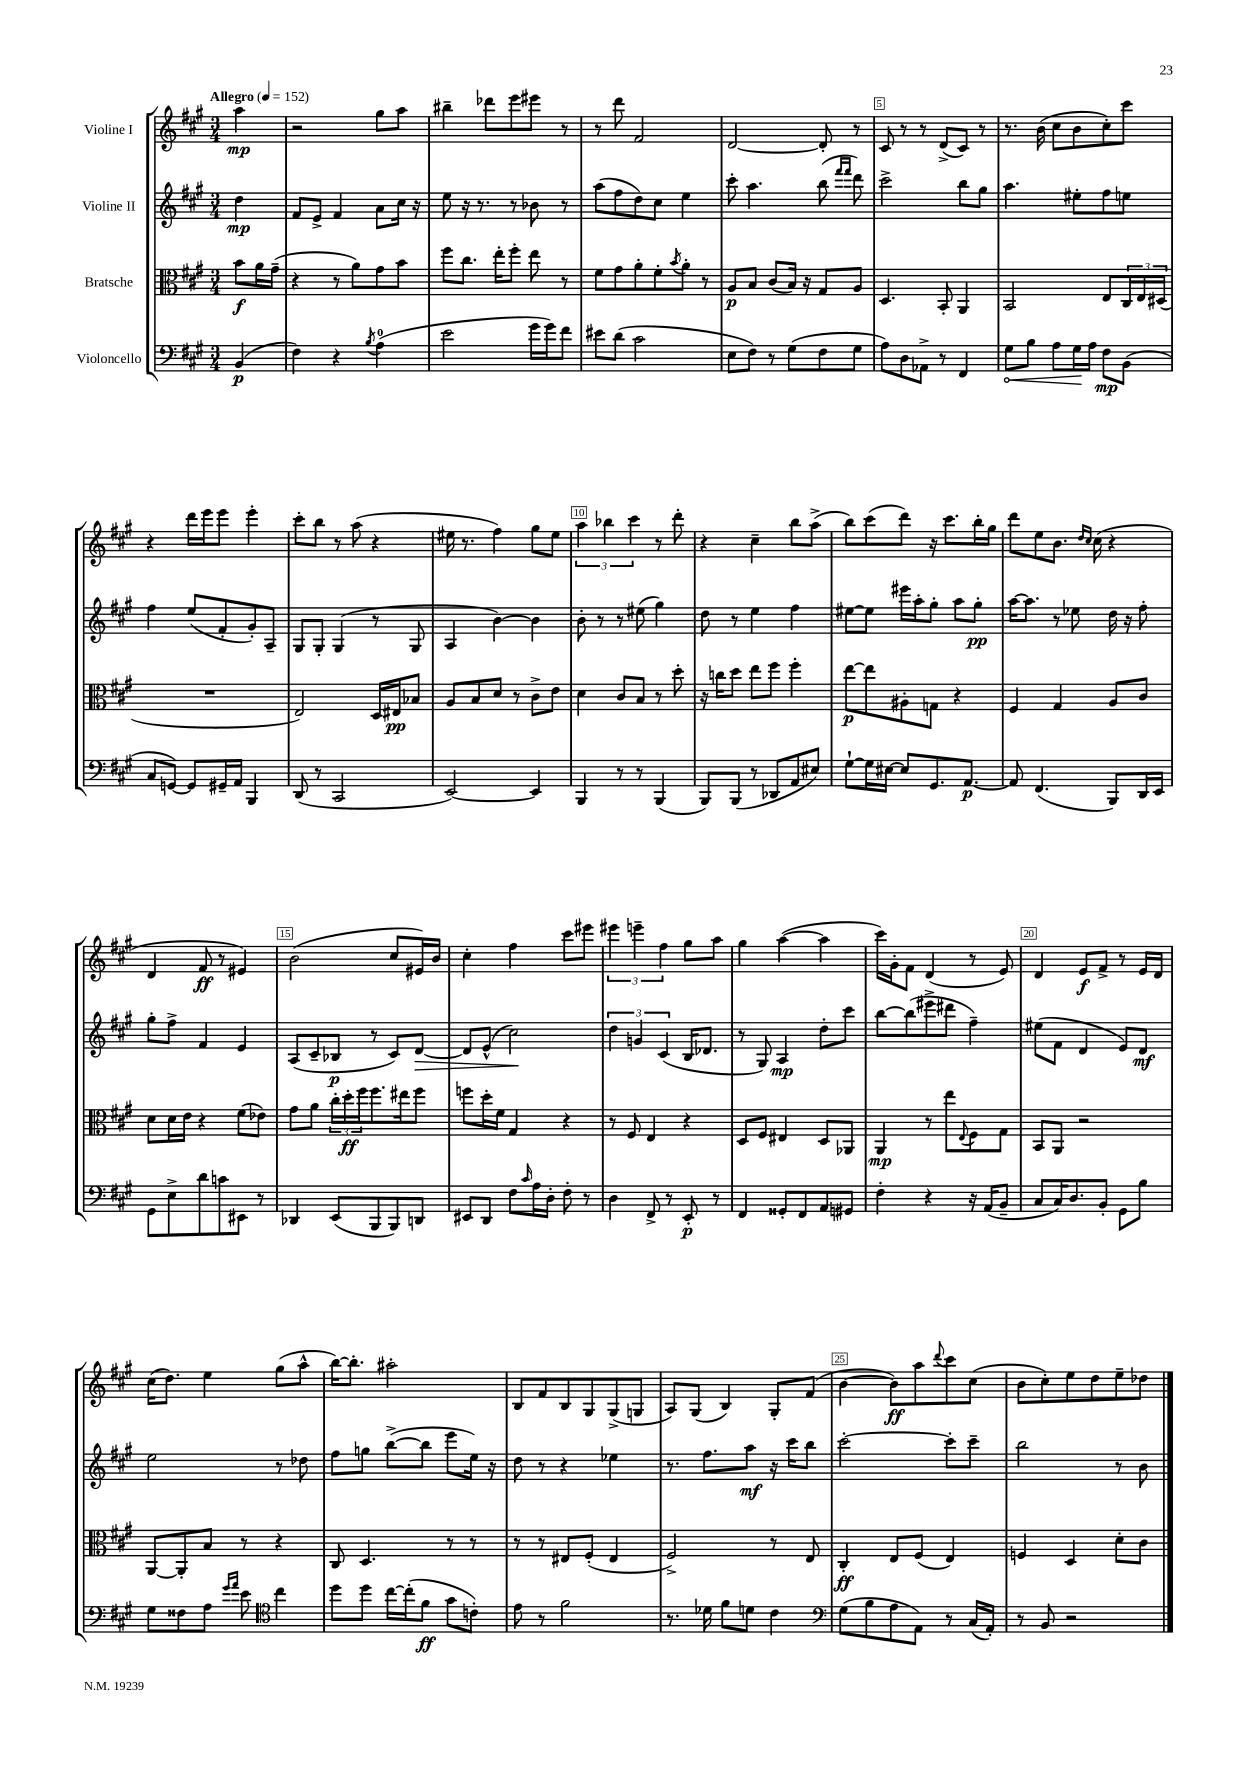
<<
\new StaffGroup <<
\new Staff = "s0" \with { instrumentName = "Violine I" } {
    \clef treble \key a \major \numericTimeSignature \time 3/4 \partial 4 \tempo "Allegro" 4 = 152
    a''4\mp |
    r2 gis''8 a''8 |
    bis''4-- des'''8 e'''8 eis'''8 r8 |
    r8 d'''8 fis'2 |
    d'2~ d'8-. r8 |
    cis'8 r8 r8 d'8->( cis'8) r8 |
    r8. b'16( cis''8 b'8 cis''8-.) cis'''8 |
    r4 d'''16 e'''16 e'''8 e'''4-. |
    cis'''8-. b''8 r8 a''8( r4 |
    eis''16 r8. fis''4) gis''8 eis''8 |
    \tuplet 3/2 { a''4 bes''4 cis'''4 } r8 d'''8-. |
    r4 cis''4-- b''8 a''8->( |
    b''8) cis'''8( d'''8) r16 cis'''8. b''16-. gis''16 |
    d'''8 e''8 b'8. \grace { d''16 cis''16 } cis''16( r4 |
    d'4 fis'8\ff r8 eis'4) |
    b'2( cis''8 eis'16) b'16 |
    cis''4-. fis''4 cis'''8 eis'''8 |
    \tuplet 3/2 { eis'''4 e'''4-- fis''4 } gis''8 a''8 |
    gis''4 a''4~( a''4 |
    cis'''16) gis'16-. fis'8 d'4( r8 e'8) |
    d'4 e'8\f fis'8-> r8 e'16 d'16 |
    cis''16( d''8.) e''4 gis''8( a''8-^ |
    b''16~) b''8.-. ais''2-. |
    b8 fis'8 b8 gis8 gis8->( g8 |
    a8) gis8( b4) gis8-. fis'8( |
    b'4~ b'8\ff) a''8 \appoggiatura { d'''8 } cis'''8 cis''8( |
    b'8 cis''8-.) e''8 d''8 e''8-- des''8 \bar "|." |
}
\new Staff = "s1" \with { instrumentName = "Violine II" } {
    \clef treble \key a \major \numericTimeSignature \time 3/4 \partial 4
    d''4\mp |
    fis'8 e'8-> fis'4 a'8 cis''16 r16 |
    e''8 r16 r8. r8 bes'8 r8 |
    a''8( fis''8 d''8) cis''8 e''4 |
    cis'''8-. a''4. b''8( \grace { fis'''16 fis'''16 } d'''8) |
    cis'''2-> b''8 gis''8 |
    a''4. eis''8-. fis''8 e''8 |
    fis''4 e''8( fis'8-. gis'8-.) a8-- |
    gis8 gis8-. gis4( r8 gis8 |
    a4 b'4~) b'4 |
    b'8-. r8 r8 eis''8( gis''4) |
    d''8 r8 e''4 fis''4 |
    eis''8~ eis''8 eis'''16 a''16-. gis''8-. a''8 gis''8-.\pp |
    a''16~ a''8. r8 ees''8 d''16 r16 fis''8-. |
    gis''8-. fis''8-> fis'4 e'4 |
    a8( cis'8-- bes8\p r8 cis'8) d'8~\> |
    d'8 e'8-^( cis''2\!) |
    \tuplet 3/2 { d''4 g'4 cis'4( } b16 des'8. |
    r8 gis8) a4\mp d''8-. cis'''8 |
    b''8~ b''8( eis'''8-> dis'''8 fis''4--) |
    eis''8( fis'8 d'4 e'8) d'8\mf |
    e''2 r8 des''8 |
    fis''8 g''8 b''8~->( b''8 e'''8 e''16) r16 |
    d''8 r8 r4 ees''4 |
    r8. fis''8. a''8\mf r16 cis'''16 b''8 |
    cis'''2~-. cis'''8-. cis'''8-- |
    b''2 r8 b'8 \bar "|." |
}
\new Staff = "s2" \with { instrumentName = "Bratsche" } {
    \clef alto \key a \major \numericTimeSignature \time 3/4 \partial 4
    b'8\f a'16 gis'16--( |
    r4 r8 a'8) gis'8 b'8 |
    fis''8 cis''8. e''16-. fis''8-. e''8 r8 |
    fis'8 gis'8 a'8-. fis'8-. \acciaccatura { b'8 } a'8-. r8 |
    a8\p b8 cis'8( b16) r16 gis8 a8 |
    d4. b,8-. a,4 |
    b,2 e8 \tuplet 3/2 { cis16 e16 dis16( } |
    R2. |
    e2) d16 eis16\pp bes8 |
    a8 b8 d'8 r8 cis'8-> e'8 |
    d'4 cis'8 b8 r8 d''8-. |
    r16 c''16 d''8 e''8 fis''8 fis''4-. |
    e''8~\p e''8 ais8-. g8 r4 |
    fis4 gis4 a8 cis'8 |
    d'8 d'16 e'16 r4 fis'8( ees'8) |
    gis'8 a'8 \tuplet 3/2 { cis''16-. d''16-.\ff fis''16 } fis''8. eis''16 fis''8 |
    f''8 d''16-. fis'16 gis4 r4 |
    r8 fis8 e4 r4 |
    d8 fis8 eis4 d8 aes,8 |
    a,4\mp r8 e''8 \appoggiatura { e8 } fis8 gis8 |
    b,8 a,8 r2 |
    a,8~ a,8-. b8 r8 r4 |
    cis8 d4. r8 r8 |
    r8 r8 eis8 fis8-.( eis4 |
    fis2->) r8 e8 |
    cis4-.\ff e8 fis8( e4) |
    f4 d4 d'8-. cis'8 \bar "|." |
}
\new Staff = "s3" \with { instrumentName = "Violoncello" } {
    \clef bass \key a \major \numericTimeSignature \time 3/4 \partial 4
    b,4\p( |
    fis4) r4 \acciaccatura { b8 } a4-0( |
    e'2 gis'16 gis'16) fis'8 |
    eis'8 d'8( cis'2 |
    e8 fis8) r8 gis8( fis8 gis8 |
    a8) d8 aes,8-> r8 fis,4 |
    \once \override Hairpin.circled-tip = ##t gis8\< b8 a8 gis16\! a16 fis8\mp b,8( |
    cis8 g,8~) g,8 gis,16-- a,16 b,,4 |
    d,8( r8 cis,2 |
    e,2~) e,4 |
    b,,4 r8 r8 b,,4( |
    b,,8) b,,8( r8 des,8 a,8 eis8) |
    gis8~-! gis16 eis16~ eis8 gis,8. a,8.~\p |
    a,8 fis,4.( b,,8) d,16 e,16 |
    gis,8 e8-> d'8 c'8 eis,8 r8 |
    des,4 e,8( b,,8 b,,8) d,8 |
    eis,8 d,8 fis8 \grace { cis'16 } a16 d16-. fis8-. r8 |
    d4 fis,8-> r8 e,8-.\p r8 |
    fis,4 gisis,8-. fis,8 a,8 gis,8 |
    fis4-. r4 r16 a,16( b,8-- |
    cis8 cis16) d8. b,8-. gis,8 b8 |
    gis8 fisis8 a8 \grace { gis'16 a'16 } e'8 \clef tenor cis''4 |
    d''8 d''8 cis''16~ cis''16-.( fis'8\ff gis'8 c'8-.) |
    e'8 r8 fis'2 |
    r8. des'16 fis'8 d'8 cis'4 |
    \clef bass gis8( b8 a8 a,8) r8 cis16( a,16-.) |
    r8 b,8 r2 \bar "|." |
}
>>
>>
\layout { \context { \Score \override BarNumber.break-visibility = ##(#f #t #t) barNumberVisibility = #(every-nth-bar-number-visible 5) \override BarNumber.stencil = #(make-stencil-boxer 0.1 0.3 ly:text-interface::print) } }
